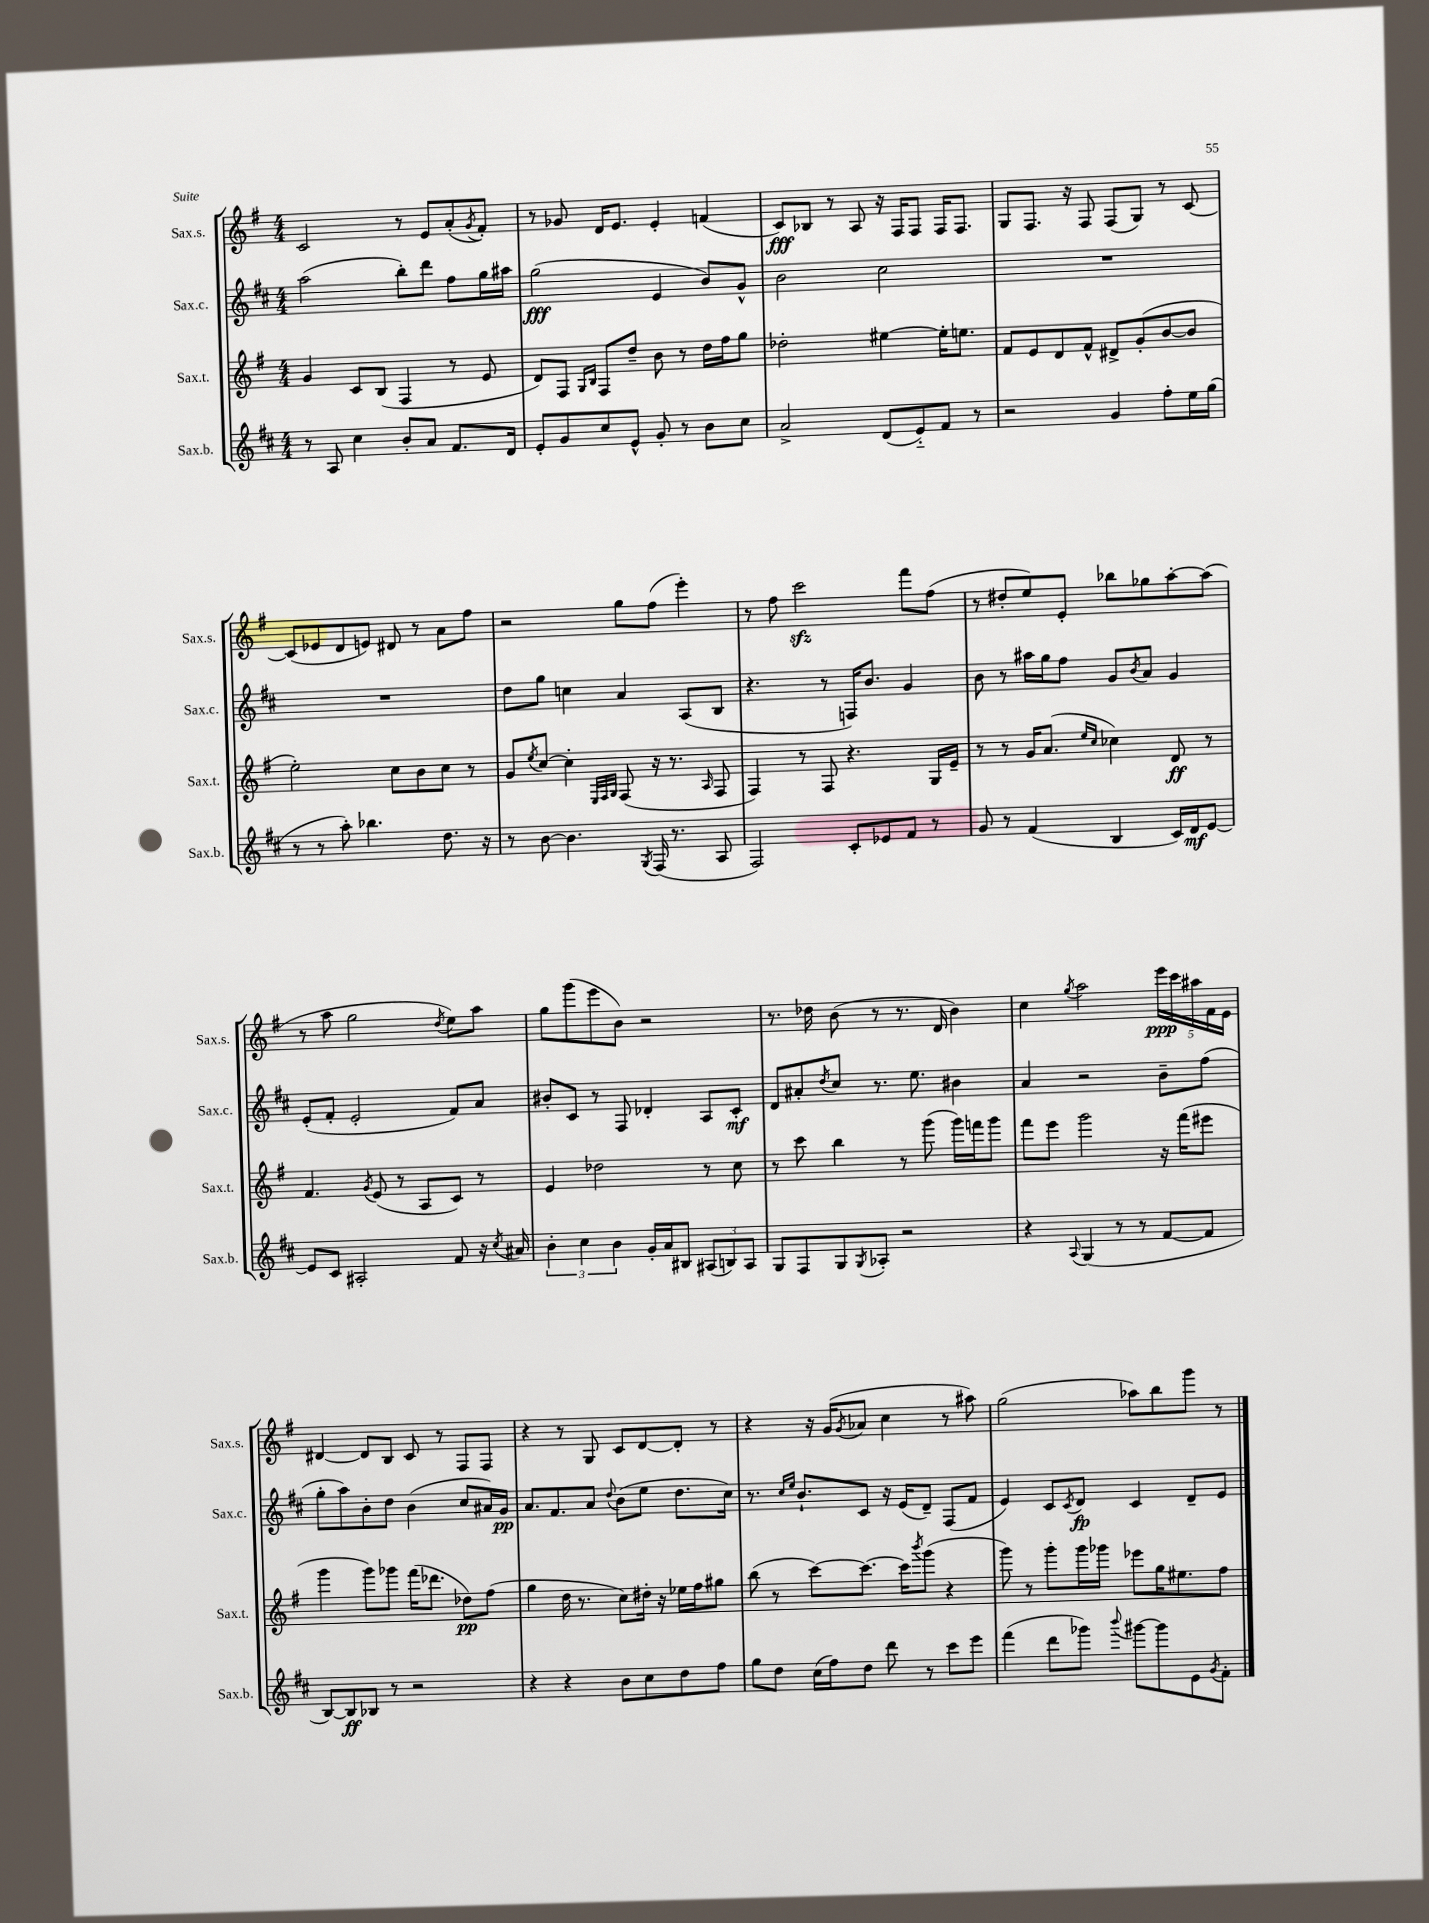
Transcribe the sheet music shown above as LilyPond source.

<<
\new StaffGroup <<
\new Staff = "s0" \with { instrumentName = "Sax.s." shortInstrumentName = "Sax.s." } {
    \clef treble \key g \major \numericTimeSignature \time 4/4
    c'2 r8 e'8 a'8-.( \acciaccatura { g'8 } fis'8-.) |
    r8 ges'8 d'16 e'8. e'4-. f'4( |
    c'8\fff) bes8 r8 a8 r16 fis16 fis8 fis16 fis8. |
    g8 fis8. r16 fis8 fis8( g8) r8 c'8~ |
    c'8( ees'8 d'8 e'8) dis'8 r8 a'8 fis''8 |
    r2 g''8 fis''8( e'''4-.) |
    r8 fis''8 c'''2\sfz fis'''8 fis''8( |
    r8 dis''8-. e''8) e'8-. bes''8 ges''8 a''8~-. a''8( |
    r8 a''8 g''2 \acciaccatura { d''8 } e''8) a''8 |
    g''8 g'''8( e'''8 b'8) r2 |
    r8. des''16 b'8( r8 r8. d'16 b'4) |
    c''4 \acciaccatura { g''8 } a''2 \tuplet 5/4 { e'''16\ppp c'''16 ais''16 fis'16 e'16 } |
    dis'4~ dis'8 b8 c'8 r8 fis8 fis8 |
    r4 r8 g8 c'8 d'8~ d'8-. r8 |
    r4 r16 g'16( \acciaccatura { g'8 } aes'8 c''4 r8 ais''8) |
    g''2( aes''8) b''8 g'''8 r8 \bar "|." |
}
\new Staff = "s1" \with { instrumentName = "Sax.c." shortInstrumentName = "Sax.c." } {
    \clef treble \key d \major \numericTimeSignature \time 4/4
    a''2( b''8-.) d'''8 fis''8 g''16 ais''16 |
    g''2\fff( e'4 b'8) g'8-^ |
    b'2 cis''2 |
    R1 |
    R1 |
    d''8 g''8 c''4 a'4 a8( b8 |
    r4. r8 f16) b'8. g'4 |
    b'8 r8 ais''16 g''16 fis''8 g'8 \acciaccatura { b'8 } a'8 g'4 |
    e'8-.( fis'8-. e'2-. fis'8) a'8 |
    bis'8-. cis'8 r8 fis8 des'4-. a8 cis'8-.\mf |
    d'8 ais'8-. \acciaccatura { d''8 } cis''8 r8. e''8. bis'4 |
    a'4 r2 b'8-- fis''8( |
    g''8-. a''8) b'8-. d''8 b'4( cis''8 ais'16) g'16\pp |
    a'8. fis'8. a'8 \appoggiatura { d''8 } b'8( e''8 d''8. cis''16) |
    r8. \grace { cis''16 e''16 } b'8.-! cis'8 r16 e'16( d'8--) fis8( fis'8 |
    e'4) cis'8 \acciaccatura { cis'8 } d'8\fp cis'4 d'8-- e'8 \bar "|." |
}
\new Staff = "s2" \with { instrumentName = "Sax.t." shortInstrumentName = "Sax.t." } {
    \clef treble \key g \major \numericTimeSignature \time 4/4
    g'4 c'8 b8( fis4 r8 e'8 |
    d'8) fis8 \grace { g16 b16 } fis8 d''8-- b'8 r8 d''16 fis''16 g''8 |
    des''2-. eis''4~ eis''16-. e''8. |
    fis'8 e'8 d'8 fis'8-^ dis'8-> g'8-.( b'8~ b'8 |
    e''2-.) c''8 b'8 c''8 r8 |
    g'8 \acciaccatura { e''8 } c''8~ c''4-. \grace { e32 fis32 g32 } fis8( r16 r8. \grace { a16 } fis8 |
    fis4) r8 fis8 r4. g16 e'16-- |
    r8 r8 g'16 a'8.( \grace { e''16 c''16 } ces''4) d'8\ff r8 |
    fis'4. \acciaccatura { g'8 } e'8( r8 a8 c'8) r8 |
    e'4 des''2 r8 c''8 |
    r8 c'''8 b''4 r8 g'''8( g'''16) f'''16 g'''8 |
    fis'''8 e'''8 g'''2 r16 fis'''16( eis'''8 |
    g'''4 g'''8) ges'''8 fis'''16( des'''8. des''8\pp) fis''8( |
    g''4 d''16 r8. c''8) dis''16-. r16 ees''16 fis''16 gis''8 |
    b''8( r8 c'''8~) c'''8.~ c'''16 \acciaccatura { b'''8 } g'''8( r4 |
    g'''8) r8 g'''8-. g'''16 ges'''16 ees'''8 g''16 eis''8. fis''8 \bar "|." |
}
\new Staff = "s3" \with { instrumentName = "Sax.b." shortInstrumentName = "Sax.b." } {
    \clef treble \key d \major \numericTimeSignature \time 4/4
    r8 a8 cis''4 b'8-. a'8 fis'8. d'16 |
    e'8-. g'8 cis''8 e'8-^ g'8-. r8 b'8 cis''8 |
    a'2-> d'8( e'8-_) fis'8 r8 |
    r2 g'4 fis''8-. e''16 g''16( |
    r8 r8 a''8-.) bes''4. d''8. r16 |
    r8 b'8~ b'4. \acciaccatura { g8 } fis16( r8. a8 |
    fis2) cis'8-. ees'8 fis'8 r8 |
    g'8 r8 fis'4( b4 cis'16) d'16\mf e'8~ |
    e'8 cis'8 ais2-. fis'8 r16 \acciaccatura { cis''8 } ais'16 |
    \tuplet 3/2 { b'4-. cis''4 b'4 } g'16-. a'16 bis8 \tuplet 3/2 { ais8( b8) ais8 } |
    g8 fis8 g8 \acciaccatura { g8 } aes8-. r2 |
    r4 \appoggiatura { a8 } g4( r8 r8 fis'8~ fis'8 |
    b8~) b8\ff bes8 r8 r2 |
    r4 r4 b'8 cis''8 d''8 fis''8 |
    g''8 d''8 cis''16( fis''16) d''8 d'''8 r8 cis'''8 e'''8 |
    fis'''4( d'''8 ges'''8) \appoggiatura { b'''8 } gis'''8~ gis'''8 e'8 \acciaccatura { g'8 } fis'8-. \bar "|." |
}
>>
>>
\layout { \context { \Score \remove "Bar_number_engraver" } }
